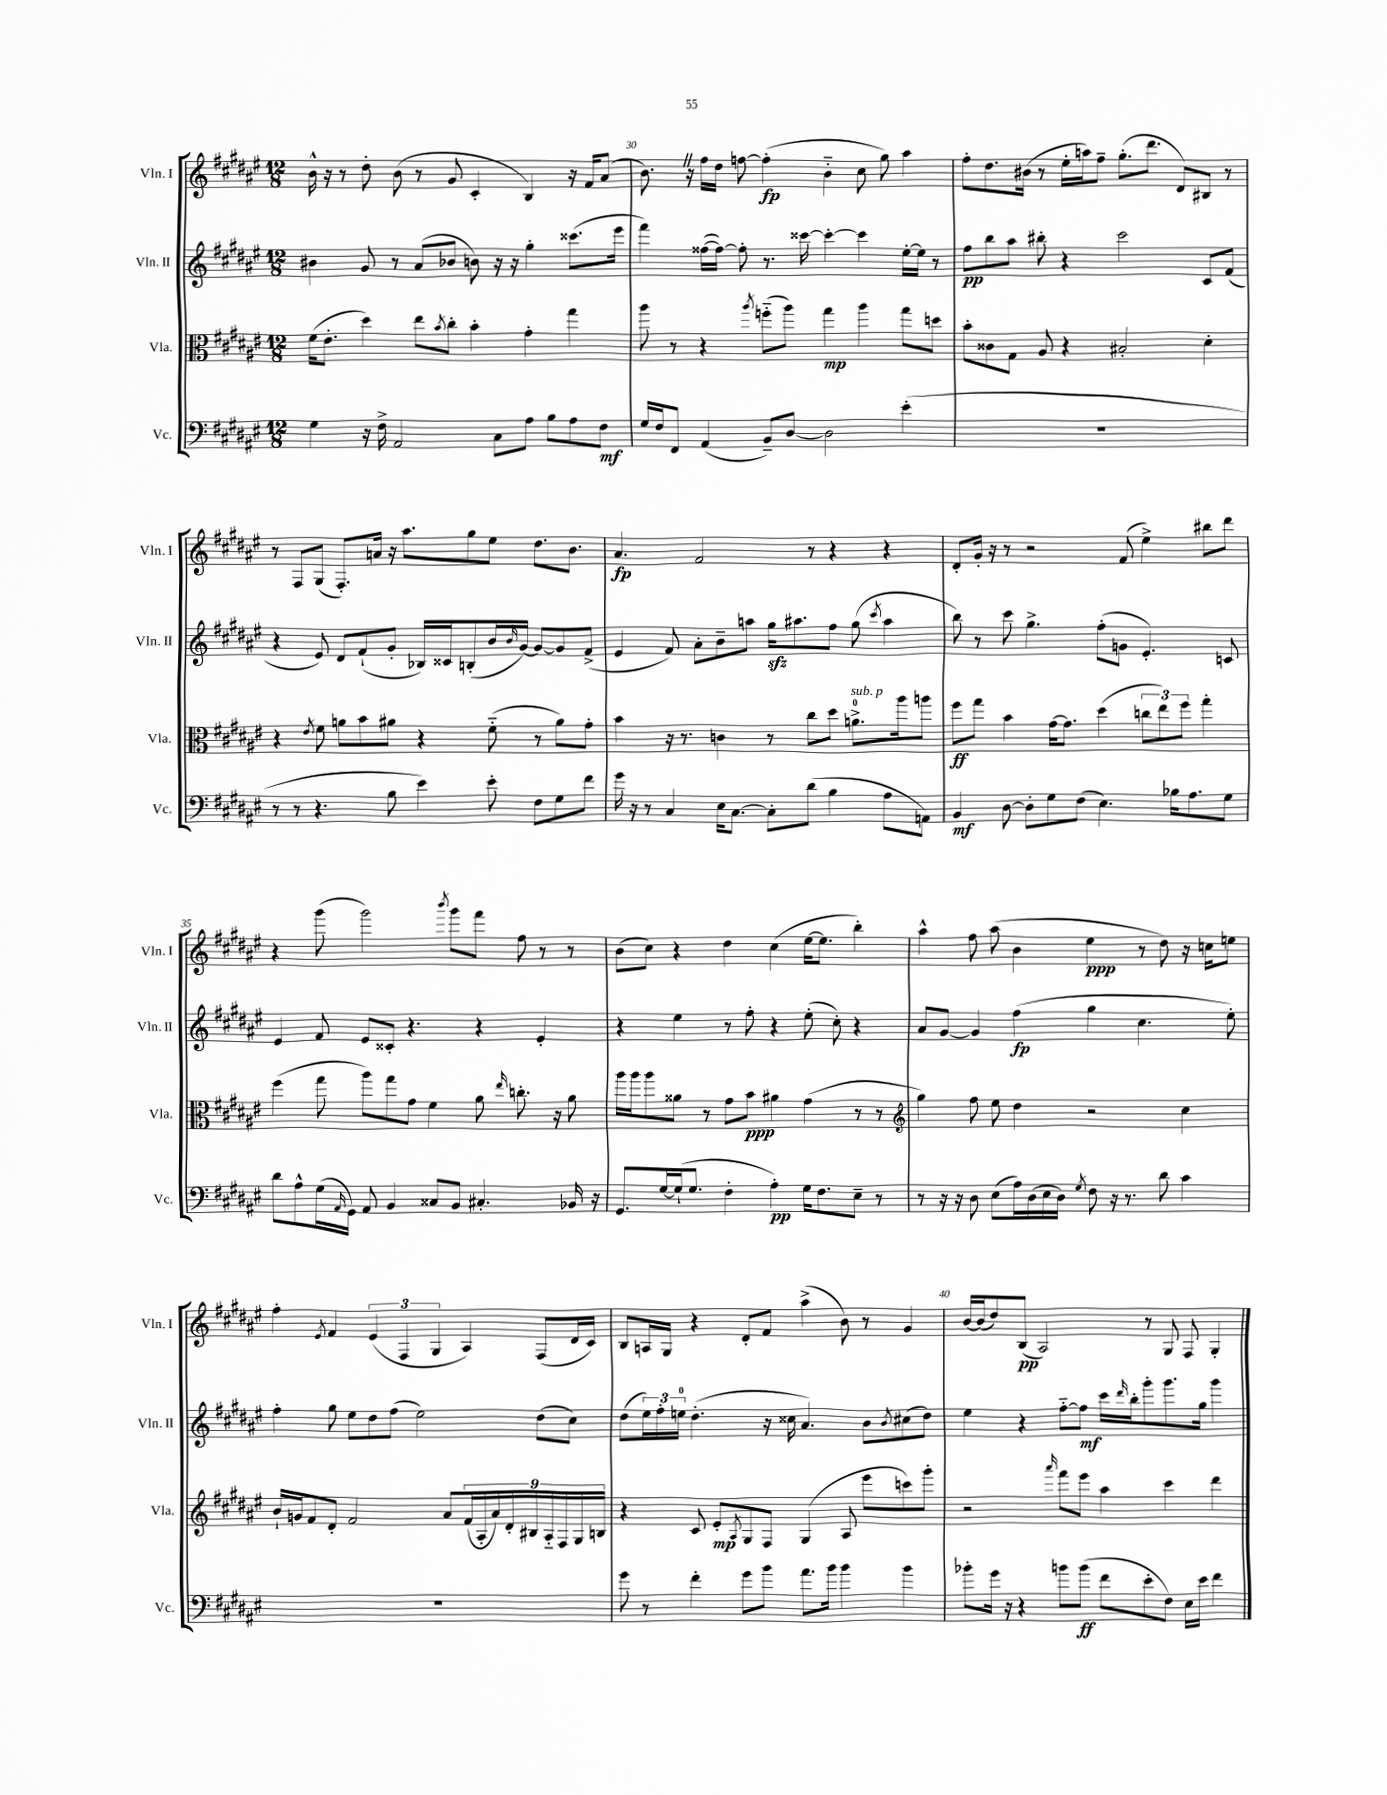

**kern	**dynam	**kern	**dynam	**kern	**dynam	**kern	**dynam
*part4	*part4	*part3	*part3	*part2	*part2	*part1	*part1
*staff4	*staff4	*staff3	*staff3	*staff2	*staff2	*staff1	*staff1
*I"Vc.	*	*I"Vla.	*	*I"Vln. II	*	*I"Vln. I	*
*I'Vc.	*	*I'Vla.	*	*I'Vln. II	*	*I'Vln. I	*
*clefF4	*	*clefC3	*	*clefG2	*	*clefG2	*
*k[f#c#g#d#a#e#]	*	*k[f#c#g#d#a#e#]	*	*k[f#c#g#d#a#e#]	*	*k[f#c#g#d#a#e#]	*
*M12/8	*	*M12/8	*	*M12/8	*	*M12/8	*
=29	=29	=29	=29	=29	=29	=29	=29
4G#\	.	(16f#\KL	.	4b#X\	.	16b^^\	.
.	.	8.e#'\J	.	.	.	16r	.
.	.	.	.	.	.	8r	.
16r	.	4dd#\)	.	8g#/	.	8dd#'\	.
16F#^\	.	.	.	.	.	.	.
2AA#/	.	.	.	8r	.	(8b\	.
.	.	8ee#\L	.	(8a#/L	.	8r	.
.	.	8qb/	.	.	.	.	.
.	.	8cc#'\J	.	8b-X/J	.	8g#/	.
.	.	4b'\	.	8bn\)	.	4c#'/	.
8C#\L	.	.	.	16r	.	.	.
.	.	.	.	16r	.	.	.
8A#\J	.	4g#'\	.	4gg#'\	.	4B/)	.
8B\L	.	.	.	.	.	.	.
8A#\	.	4gg#\	.	(8.ccc##X\L	.	16r	.
.	.	.	.	.	.	16f#/KL	.
8F#\J	mf	.	.	.	.	(8a#/J	.
.	.	.	.	16eee#\Jk	.	.	.
=30	=30	=30	=30	=30	=30	=30	=30
16G#/LL	.	8aa#\	.	4fff#\)	.	8.bZ\)	.
16F#/J	.	.	.	.	.	.	.
8FF#/J	.	8r	.	.	.	.	.
.	.	.	.	.	.	16r	.
(4AA#/	.	4r	.	([16ff##X\LL	.	16ff#\LL	.
.	.	.	.	16ff##\JJ_)	.	16dd#\JJ	.
.	.	.	.	8ff##'\]	.	[8ffn\	.
.	.	8qaa#/	.	.	.	.	.
8BB~/L)	.	(8ffn\L	.	8.r	.	(4ff'\]	fp
[8D#/J	.	8aa#\J)	.	.	.	.	.
.	.	.	.	[16ccc##X\	.	.	.
2D#\]	.	4gg#\	mp	4ccc##'\_	.	4b\	.
.	.	4aa#\	.	4ccc##\]	.	8cc#\	.
.	.	.	.	.	.	8gg#\)	.
(4e#'\	.	8gg#\L	.	[16ee#'\LL	.	4aa#\	.
.	.	.	.	16ee#\JJ]	.	.	.
.	.	8ddn\J	.	8r	.	.	.
=31	=31	=31	=31	=31	=31	=31	=31
1.r	.	8b'\L	.	8ff#\L	pp	8ff#'\L	.
.	.	8c##X\	.	8bb\	.	8.dd#\	.
.	.	8G#\J	.	8aa#\J	.	.	.
.	.	.	.	.	.	(16b#X\Jk	.
.	.	8A#/	.	8bb#X'\	.	8r	.
.	.	4r	.	4r	.	16ee#'\LL	.
.	.	.	.	.	.	16aan\J)	.
.	.	.	.	.	.	8ff#~\J	.
.	.	2B#X'/	.	2ccc#\	.	(8.gg#'\L	.
.	.	.	.	.	.	8.ddd#\J	.
.	.	.	.	.	.	8d#/L)	.
.	.	4d#'\	.	8c#/L	.	8B#X/J	.
.	.	.	.	(8f#/J	.	8r	.
!!LO:LB:g=z
=32	=32	=32	=32	=32	=32	=32	=32
8r	.	4r	.	4r	.	8r	.
8r	.	.	.	.	.	8F#/L	.
.	.	8qe#/	.	.	.	.	.
4.r	.	8f#\	.	8e#/)	.	(8G#/J	.
.	.	8an\L	.	8d#/L	.	8.F#'/L)	.
.	.	8b\	.	(8f#`/	.	.	.
.	.	.	.	.	.	16an/Jk	.
8B\	.	8a#X\J	.	8g#'/J	.	16r	.
.	.	.	.	.	.	8.aa#\L	.
4e#\)	.	4r	.	16B-X/LL)	.	.	.
.	.	.	.	16c##X/J	.	.	.
.	.	.	.	(8Bn'/	.	8gg#\	.
8e#'\	.	(8f#\	.	16b/L	.	8ee#\J	.
.	.	.	.	16qqb/	.	.	.
.	.	.	.	[16g#/JJ)	.	.	.
8F#\L	.	8r	.	8g#/L_	.	8.dd#\L	.
8G#\	.	8a#\L)	.	8g#/]	.	.	.
.	.	.	.	.	.	8.b\J	.
8f#\J	.	8g#'\J	.	(8f#^/J	.	.	.
=33	=33	=33	=33	=33	=33	=33	=33
16g#\	.	4b\	.	4e#/	.	4.a#/	fp
16r	.	.	.	.	.	.	.
8r	.	.	.	.	.	.	.
4C#/	.	16r	.	8f#/)	.	.	.
.	.	8.r	.	.	.	.	.
.	.	.	.	8a#'\L	.	2f#/	.
16E#\KL	.	4cn\	.	8b~\	.	.	.
[8.C#\J	.	.	.	.	.	.	.
.	.	.	.	8aan\J	.	.	.
8C#'\L]	.	8r	.	16gg#zz\KL	.	.	.
.	.	.	.	8.aa#X\	.	.	.
(8d#\J	.	8cc#\L	.	.	.	8r	.
4B\	.	8dd#\J	.	8ff#\J	.	4r	.
!	!	!LO:TX:a:i:t=sub. p	!	!	!	!	!
.	.	8.an^\L	.	(8gg#\	.	.	.
.	.	.	.	8qccc#/	.	.	.
8A#\L	.	.	.	4aa#\	.	4r	.
.	.	16aa#\k	.	.	.	.	.
8AAn\J)	.	8aan\J	.	.	.	.	.
=34	=34	=34	=34	=34	=34	=34	=34
4BB/	mf	8ff#\L	ff	8bb\)	.	8d#'/L	.
.	.	8gg#\J	.	8r	.	16g#'/Jk	.
.	.	.	.	.	.	16r	.
[8D#\	.	4b\	.	8ccc#\	.	8r	.
8D#'\L]	.	.	.	4.gg#^\	.	2r	.
8G#\	.	[16g#\KL	.	.	.	.	.
.	.	8.g#\J]	.	.	.	.	.
(8F#\J	.	.	.	.	.	.	.
4.E#\)	.	(4dd#\	.	(8ff#'\L	.	.	.
.	.	.	.	8gn\J	.	(8f#/	.
.	.	12ccn\L	.	4.e#'/)	.	4ee#^\)	.
.	.	12ee#\)	.	.	.	.	.
16B-X\KL	.	.	.	.	.	.	.
.	.	12ff#\J	.	.	.	.	.
8.A#\	.	.	.	.	.	.	.
.	.	4gg#'\	.	.	.	8bb#X\L	.
8G#\J	.	.	.	8cn/	.	8ddd#\J	.
!!LO:LB:g=z
=35	=35	=35	=35	=35	=35	=35	=35
8d#\L	.	(4ff#\	.	4e#/	.	4r	.
8A#^^\	.	.	.	.	.	.	.
(16G#\L	.	8gg#\	.	8f#/	.	(8ggg#\	.
16qqAA#/	.	.	.	.	.	.	.
16GG#\JJ)	.	.	.	.	.	.	.
8AA#/	.	8aa#\L)	.	8e#/L	.	2ggg#\)	.
4BB/	.	8gg#\	.	8c##X'/J	.	.	.
.	.	8g#\J	.	4.r	.	.	.
8C##X/L	.	4f#\	.	.	.	.	.
.	.	.	.	.	.	8qbbb/	.
8BB/J	.	.	.	.	.	8ggg#\L	.
4.C#X'/	.	8a#\	.	4r	.	8fff#\J	.
.	.	16qqee#/	.	.	.	.	.
.	.	8.ccn'\	.	.	.	8ff#\	.
.	.	.	.	4e#'/	.	8r	.
.	.	16r	.	.	.	.	.
16BB-X/	.	8a#\	.	.	.	8r	.
16r	.	.	.	.	.	.	.
=36	=36	=36	=36	=36	=36	=36	=36
8.GG#/L	.	16aa#\LL	.	4r	.	(8b\L	.
.	.	16aa#\J	.	.	.	.	.
.	.	8aa#\	.	.	.	8cc#\J)	.
[16G#/L	.	.	.	.	.	.	.
(16G#`/J]	.	8a##X\J	.	4ee#\	.	4r	.
8.G#/J	.	.	.	.	.	.	.
.	.	8r	.	.	.	.	.
4F#'\	.	8g#\L	.	8r	.	4dd#\	.
.	.	8b\J	ppp	8ff#'\	.	.	.
4A#'\)	pp	4a#X\	.	4r	.	(4cc#\	.
16G#\KL	.	(4g#\	.	(8ee#'\	.	[16ee#\KL	.
8.F#\	.	.	.	.	.	8.ee#\J]	.
.	.	.	.	8cc#'\)	.	.	.
8E#~\J	.	8r	.	4r	.	4bb'\)	.
8r	.	8r	.	.	.	.	.
=37	=37	=37	=37	=37	=37	=37	=37
*	*	*clefG2	*	*	*	*	*
8r	.	4gg#\)	.	8a#/L	.	4aa#^^\	.
16r	.	.	.	[8g#/J	.	.	.
16r	.	.	.	.	.	.	.
8D#\	.	8ff#\	.	4g#/]	.	8ff#\	.
(8E#\L	.	8ee#\	.	.	.	(8aa#\	.
16A#\L)	.	4dd#\	.	(4ff#\	fp	4b\	.
(16D#\	.	.	.	.	.	.	.
16E#\	.	.	.	.	.	.	.
16D#\JJ)	.	.	.	.	.	.	.
8qG#/	.	.	.	.	.	.	.
8F#\	.	2r	.	4gg#\	.	4ee#\	ppp
16r	.	.	.	.	.	.	.
8.r	.	.	.	.	.	.	.
.	.	.	.	4.cc#\	.	8r	.
8d#\	.	.	.	.	.	8dd#\)	.
4c#\	.	4cc#\	.	.	.	16r	.
.	.	.	.	.	.	16ccn\KL	.
.	.	.	.	8ee#'\)	.	8een\J	.
!!LO:LB:g=z
=38	=38	=38	=38	=38	=38	=38	=38
1.r	.	16b`/LL	.	4ff#'\	.	4ff#'\	.
.	.	16gn/J	.	.	.	.	.
.	.	8f#/	.	.	.	.	.
.	.	.	.	.	.	8qe#/	.
.	.	8d#'/J	.	8gg#\	.	4f#/	.
.	.	2f#/	.	8ee#\L	.	.	.
.	.	.	.	8dd#\	.	(6e#/	.
.	.	.	.	(8ff#\J	.	.	.
.	.	.	.	.	.	6F#/	.
.	.	.	.	2ee#\)	.	.	.
.	.	.	.	.	.	6G#/	.
.	.	8a#/L	.	.	.	.	.
.	.	(18f#/L	.	.	.	4A#/)	.
.	.	18A#'/	.	.	.	.	.
.	.	18a#/)	.	.	.	.	.
.	.	18d#'/	.	.	.	.	.
.	.	18B#X/	.	.	.	.	.
.	.	.	.	(8dd#\L	.	(8F#/L	.
.	.	18A#/	.	.	.	.	.
.	.	18F#/	.	.	.	.	.
.	.	.	.	8cc#\J)	.	16d#/L	.
.	.	18G#/	.	.	.	.	.
.	.	.	.	.	.	16c#/JJ)	.
.	.	18Bn/JJ	.	.	.	.	.
=39	=39	=39	=39	=39	=39	=39	=39
8g#\	.	4r	.	(8dd#\L	.	8B/L	.
8r	.	.	.	24ee#\L)	.	16An/L	.
.	.	.	.	24ff#'\	.	.	.
.	.	.	.	.	.	16G#/JJ	.
.	.	.	.	24een\JJ	.	.	.
4f#'\	.	8c#/	.	(4.dd#'\	.	4r	.
.	.	8e#'/L	mp	.	.	.	.
.	.	8qA#/	.	.	.	.	.
8g#\L	.	8G#/	.	.	.	8d#'/L	.
8b\J	.	8F#/J	.	16r	.	8f#/J	.
.	.	.	.	16cc##X\	.	.	.
8.a#\L	.	(4G#/	.	4.a#/)	.	(4aa#^\	.
16b\Jk	.	.	.	.	.	.	.
4b\	.	8A#/	.	.	.	8b\)	.
.	.	8eee#\L	.	8b\L	.	8r	.
.	.	.	.	8qb/	.	.	.
4b\	.	8cccn\)	.	(8cc#X\	.	4g#/	.
.	.	8ggg#'\J	.	8dd#\J)	.	.	.
=40	=40	=40	=40	=40	=40	=40	=40
8b-X'\L	.	2r	.	4ee#\	.	[16b/LL	.
.	.	.	.	.	.	(16b/J]	.
16g#\Jk	.	.	.	.	.	8dd#/)	.
16r	.	.	.	.	.	.	.
4r	.	.	.	4r	.	(8B/J	pp
.	.	.	.	.	.	2A#/)	.
.	.	16qqaaa#/	.	.	.	.	.
8bn\L	.	8fff#\L	.	[8ff#\L	.	.	.
(8b\J	ff	8eee#\J	.	8ff#\J]	mf	.	.
8f#\L	.	4aa#\	.	16ccc#\LL	.	.	.
.	.	.	.	16qqddd#/	.	.	.
.	.	.	.	16bb'\J	.	.	.
8e#'\	.	.	.	8ggg#'\	.	8r	.
8F#\J)	.	4ccc#\	.	8.ggg#\	.	8G#/	.
16E#\LL	.	.	.	.	.	8F#/	.
16e#\JJ	.	.	.	16gg#\Jk	.	.	.
4f#\	.	4ddd#\	.	4ggg#\	.	4G#'/	.
==	==	==	==	==	==	==	==
*-	*-	*-	*-	*-	*-	*-	*-
